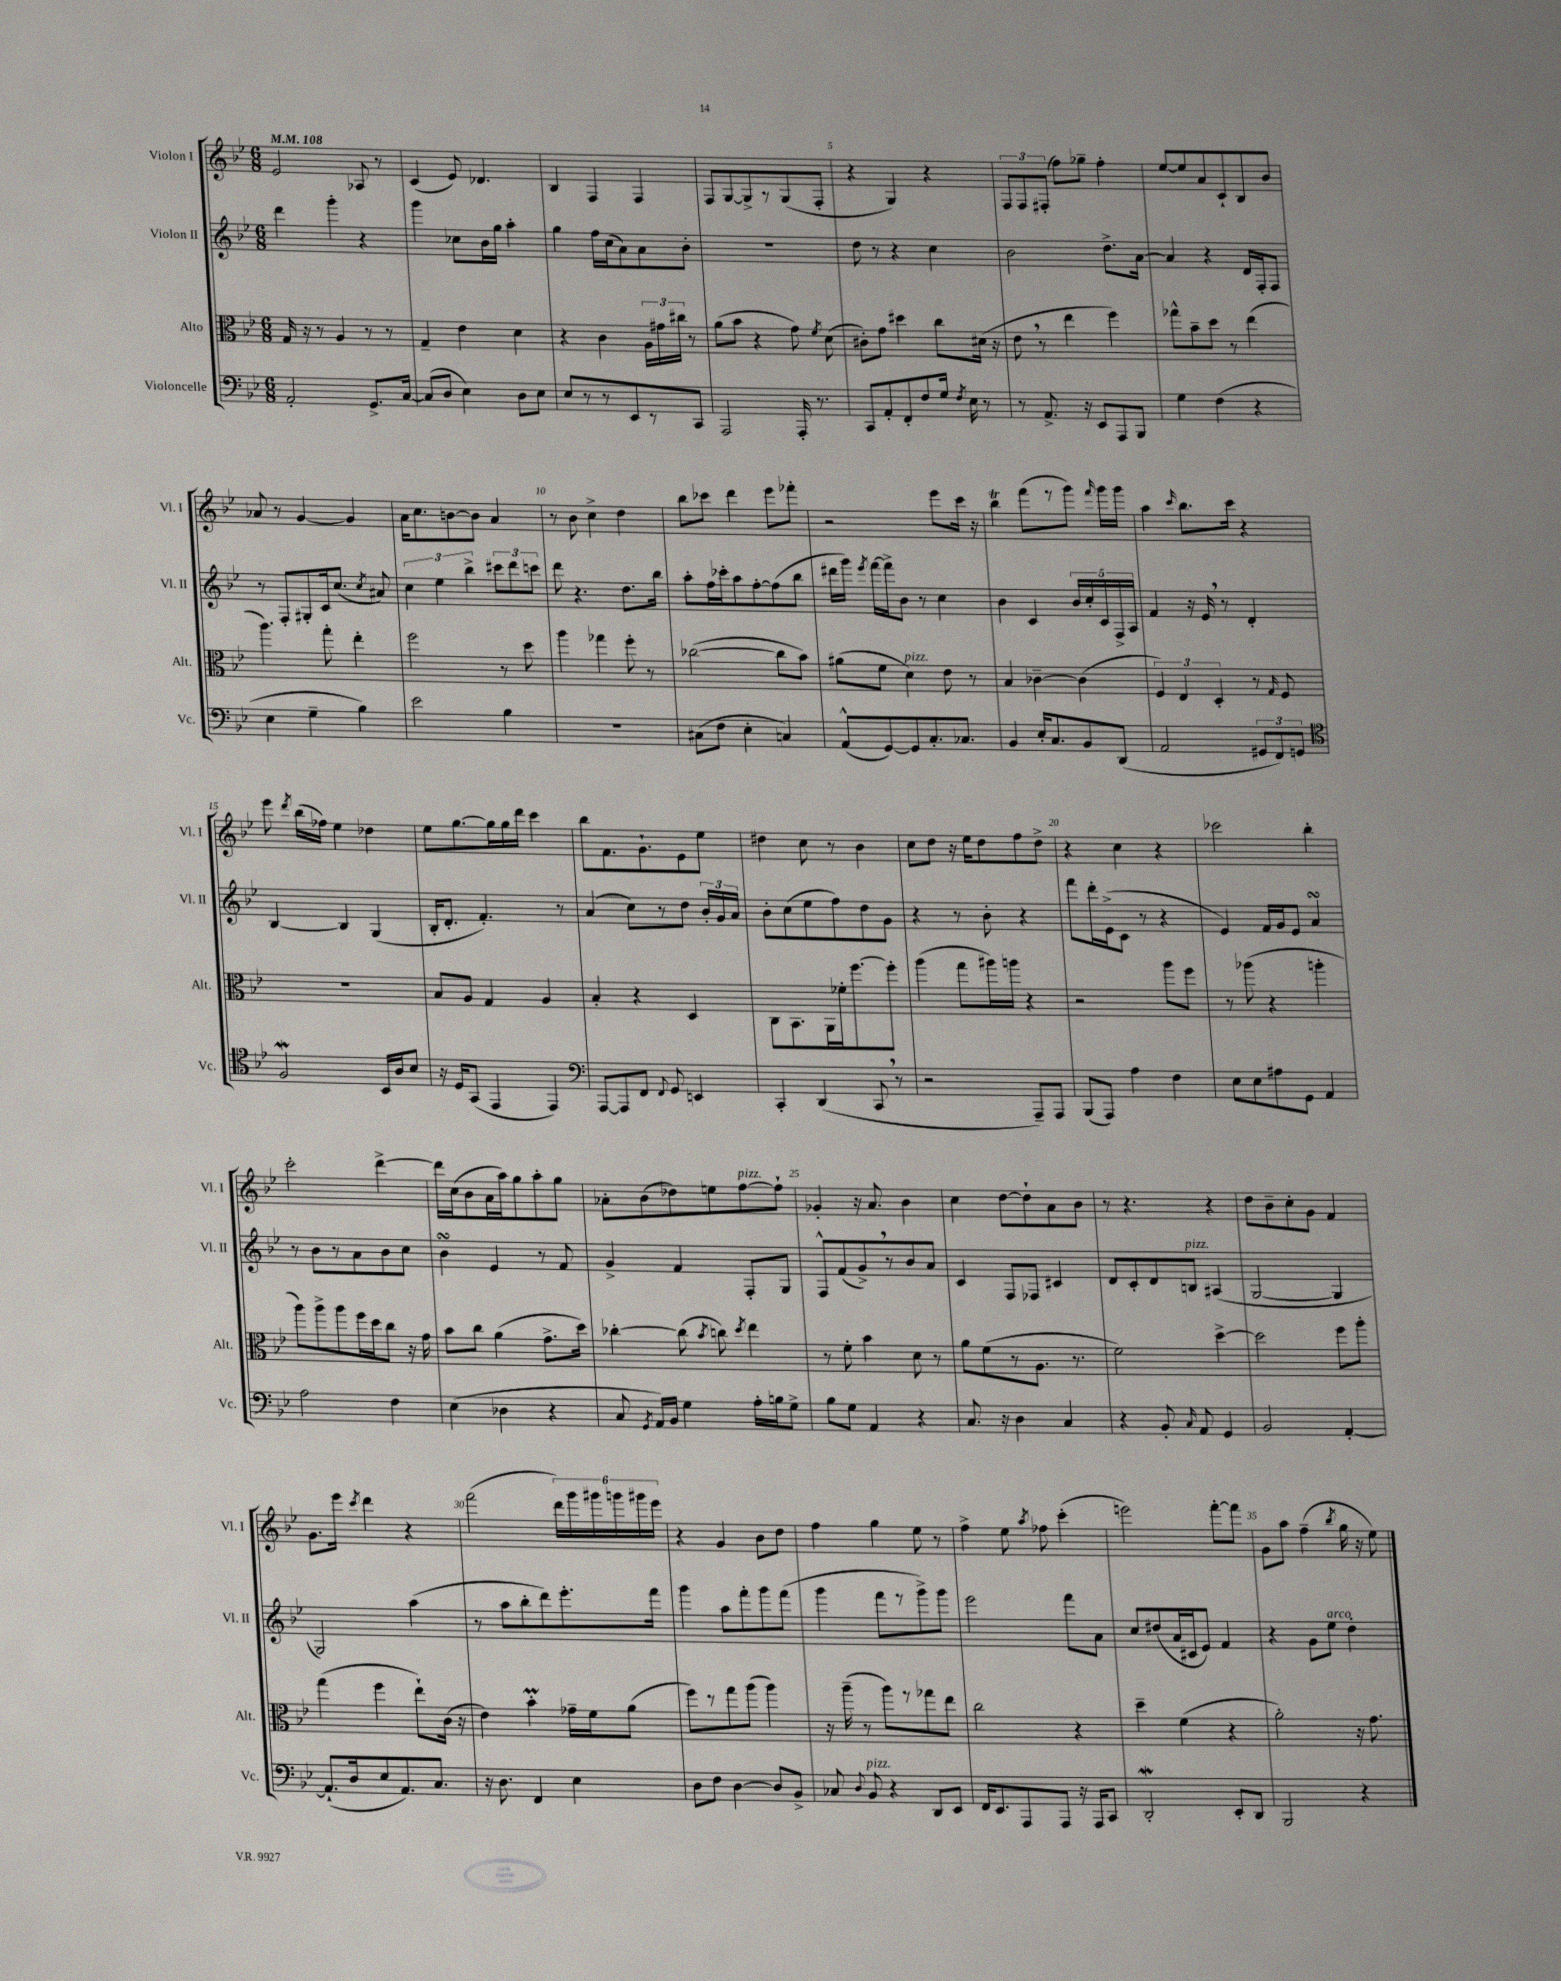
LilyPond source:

<<
\new StaffGroup <<
\new Staff = "s0" \with { instrumentName = "Violon I" shortInstrumentName = "Vl. I" } {
    \clef treble \key bes \major \numericTimeSignature \time 6/8 \tempo 4 = 108
    \autoBeamOff ees'2 aes8 r8 |
    c'4( ees'8) des'4. |
    bes4 f4 f4 |
    f8[ g8~ g8-> r8 g8( f8]-. |
    r4 g4) r4 |
    \tuplet 3/2 { f8[ f8 fis8]-.( } f''8[) ges''8]-- f''4-. |
    ees''8[~ ees''8 a'8 c'8-! bes8 bes'8] |
    aes'8 r8 g'4~ g'4 |
    a'16[ c''8. b'8~ b'8] a'4 |
    r8 bes'8 c''4-> d''4 |
    bes''8[ ces'''8] d'''4 ees'''8[ fes'''8]-. |
    r2 ees'''8[ c'''16] r16 |
    bes''4\trill f'''8[( r8 g'''8]) \grace { f'''16 } g'''16[ g'''16] |
    a''4 \grace { c'''16 } bes''8.[ c'''16] r4 |
    ees'''8 \acciaccatura { d'''8 } bes''16[( fes''16]) ees''4 des''4 |
    ees''8[ g''8.~ g''16 g''16 d'''16] c'''4 |
    bes''8[ f'8. g'8.-! ees'8 ees''8] |
    dis''4 c''8 r8 bes'4 |
    c''8[ d''8] r16 ees''16[ d''8 f''8 d''8]-> |
    r4 c''4 r4 |
    ces'''2 bes''4-. |
    c'''2-. d'''4~-> |
    d'''16[ c''16( bes'8 a'16 a''16) g''8 a''8-. g''8] |
    aes'8[-. bes'8( des''8) e''8 f''8~^\markup { \italic "pizz." } f''8]-! |
    ges'4-. r16 a'8. bes'4 |
    c''4 d''8[~ d''8-! a'8 bes'8] |
    r8 r4. r4 |
    d''8[ bes'8-- c''8-. g'8] f'4 |
    g'8.[ ees'''16] \acciaccatura { c'''8 } d'''4 r4 |
    f'''2( \tuplet 6/4 { d'''16[) g'''16 gis'''16 g'''16 gis'''16 ees'''16] } |
    r4 g'4 bes'8[ d''8] |
    f''4 g''4 ees''8 r8 |
    f''4-> ees''8 \acciaccatura { a''8 } fes''8 c'''4-.( |
    e'''2) f'''8[~-. f'''8] |
    g'8[ a''8] f''4--( \acciaccatura { bes''8 } g''16 r16 ees''8) \bar "|." |
}
\new Staff = "s1" \with { instrumentName = "Violon II" shortInstrumentName = "Vl. II" } {
    \clef treble \key bes \major \numericTimeSignature \time 6/8
    \autoBeamOff d'''4 g'''4-. r4 |
    g'''4 ces''8[ bes'16 g''16] a''4-. |
    g''4 f''16[ c''16( a'8) a'8 bes'8]-. |
    R2. |
    d''8 r8 r4 c''4 |
    bes'2 d''8.[-> a'16]~ |
    a'4 r4 d'16[ f16-. f8] |
    r8 f8[-. gis8-. c'16 c''8.]( \acciaccatura { c''8 } ais'8) |
    \tuplet 3/2 { c''4 ees''4 bes''4-> } \tuplet 3/2 { cis'''8[ d'''8 c'''8] } |
    d'''8 r4. d''8.[ bes''16] |
    a''8[-. f''16 ces'''16-. a''8 f''8~-. f''8( bes''8] |
    dis'''16[ g'''16]) \acciaccatura { ees'''8 } f'''16[~ f'''16-> bes'8] r8 c''4 |
    bes'4 c'4 \tuplet 5/4 { bes'16[ c''16-. c'16 f16-> a16] } |
    f'4 r16 ees'16 \breathe r8 d'4-. |
    bes4~ bes4 g4( |
    bes16[-. d'8.]-. f'4.-.) r8 |
    a'4( c''8[) r8 d''8] \tuplet 3/2 { bes'16[-. g'16 a'16] } |
    bes'8[-. c''8( ees''8 f''8) d''8 g'8] |
    r4 r8 bes'8-. r4 |
    f'''8[ d'''16-. ees'16->( c'8] r8 r4 |
    ees'4) f'16[ g'16 ees'8] a'4\turn |
    r8 bes'8[ r8 a'8 bes'8 c''8] |
    bes'4\turn ees'4 r8 f'8 |
    g'4-> f'4 f8[-. g8] |
    f8[-^ f'8( g'8->) \breathe r8 bes'8 a'8] |
    c'4 f8[ fes8] cis'4 |
    d'8[ c'8-. d'8 b8]^\markup { \italic "pizz." } ais4( |
    g2~ g4 |
    g2) a''4( |
    r8 a''8[ bes''8-. d'''8) ees'''8.-. f'''16] |
    g'''4 a''8[ f'''8-. g'''8 f'''8]( |
    g'''4 f'''8[ r8 g'''8->) g'''8] |
    ees'''2 f'''8[ a'8] |
    c''8[ dis''8( a'16 cis'16 ees'8]) f'4 |
    r4 g'8[ ees''8]^\markup { \italic "arco" } d''4-. \bar "|." |
}
\new Staff = "s2" \with { instrumentName = "Alto" shortInstrumentName = "Alt." } {
    \clef alto \key bes \major \numericTimeSignature \time 6/8
    \autoBeamOff g16 r16 r8 a4 r8 r8 |
    g4-- ees'4 d'4 |
    r4 c'4 \tuplet 3/2 { a16[ gis'16 cis''16] } r8 |
    a'8[( bes'8] r4 g'8) \acciaccatura { f'8 } d'8( |
    cis'8[-.) g'8] dis''4 c''8[ dis'16]( r16 |
    ees'8 \breathe r8 ees''4 f''4) |
    ges''8[-^ bes'8-- d''8] r8 ees''4( |
    a''4.) g''8-. ees''4-. |
    f''2 r8 d''8 |
    a''4 ges''4 f''8-. r8 |
    ces''2~( ces''8[ bes'8]) |
    ais'8[( f'8] d'4^\markup { \italic "pizz." }) ees'8 r8 |
    bes4 ces'4~-- ces'4( |
    \tuplet 3/2 { f4) ees4 d4-. } r8 \grace { g16 } f8 |
    R2. |
    bes8[ a8] g4 a4 |
    bes4-. r4 d4 |
    c8[ bes,8. a,16 fes'16-. f''8.~ f''8]-. |
    a''4( g''8[ ais''16) a''16] r4 |
    r2 a''8[ f''8] |
    r8 aes''8( r4 a''4-. |
    a''8[) a''8-> a''8 f''16 d''16 c''8] r16 g'16 |
    bes'8[ c''8] a'4( g'8.[-> d''16]) |
    ces''4~-. ces''8( \acciaccatura { bes'8 } c''8) \acciaccatura { d''8 } ees''4 |
    r8 f'8-. bes'4 d'8 r8 |
    a'8[ f'8( r8 a8.] r8. |
    f'2) d''4~-> |
    d''2 f''8[ a''8]-. |
    g''4( f''4 ees''8[-!) c'16]( r16 |
    ees'4) bes'4-.\prall ges'16[-- f'16 a'8]( |
    f''8[) r8 g''8 a''8]( a''4) |
    r16 a''16--( r8 a''8[) r8 ges''8 ees''8] |
    c''2 r4 |
    d''4-- f'4( r4 |
    a'2-.) r16 g'8. \bar "|." |
}
\new Staff = "s3" \with { instrumentName = "Violoncelle" shortInstrumentName = "Vc." } {
    \clef bass \key bes \major \numericTimeSignature \time 6/8
    \autoBeamOff a,2-. g,8.[-> c16]~ |
    c8[( d8] ees4) d8[ ees8] |
    ees8[ r8 r8 ees,8 r8 c,8] |
    a,,2 a,,16-. r8. |
    c,8[ a,8-. f,8-. f8 g16] \acciaccatura { f8 } ees16 r8 |
    r8 a,8.-> r16 ees,8[ a,,8 bes,,8] |
    g4 f4( r4 |
    ees4 g4-- bes4) |
    ees'2 bes4 |
    R2. |
    cis8[( f8] ees4-. c4) |
    a,8[-^( g,8~) g,8 c8.-. ces8.] |
    bes,4 ees16[-. c8. bes,8 d,8]( |
    a,2 \tuplet 3/2 { gis,8[ f,8) g,8] } |
    \clef tenor f2\mordent bes,16[ a16 bes8] |
    r16 d16[ g,8]( ees,4 ees,4) |
    \clef bass a,,8[~ a,,8 f,8] \appoggiatura { f,8 } g,8 e,4 |
    c,4-. d,4( c,8 \breathe r8 |
    r2 a,,8[--) a,,8] |
    bes,,8[( a,,8]) a4 f4 |
    ees8[ ees8 ais8 g,8] a,4 |
    a2 f4 |
    ees4( des4 r4 |
    c8 \acciaccatura { g,8 } a,16[) bes,16] g4 a16[-. b16 g8]-> |
    bes8[ g8] a,4 r4 |
    c8. r16 d4 c4 |
    r4 bes,8-. \grace { c16 } a,8 g,4 |
    bes,2 a,4~-. |
    a,8.[-!( d16 ees8 a,8.) c8.] |
    r16 d8. f,4 ees4 |
    d8[ f8] d4~ d8[ bes,8]-> |
    ces8 \appoggiatura { d8 } bes,8^\markup { \italic "pizz." } r4 d,8[ ees,8] |
    f,16[ ees,8. a,,8 a,,8] r16 a,,16[ c,8] |
    d,2-.\mordent ees,8[-. d,8] |
    bes,,2 r4 \bar "|." |
}
>>
>>
\layout { \context { \Score \override BarNumber.break-visibility = ##(#f #t #t) barNumberVisibility = #(every-nth-bar-number-visible 5) } }
